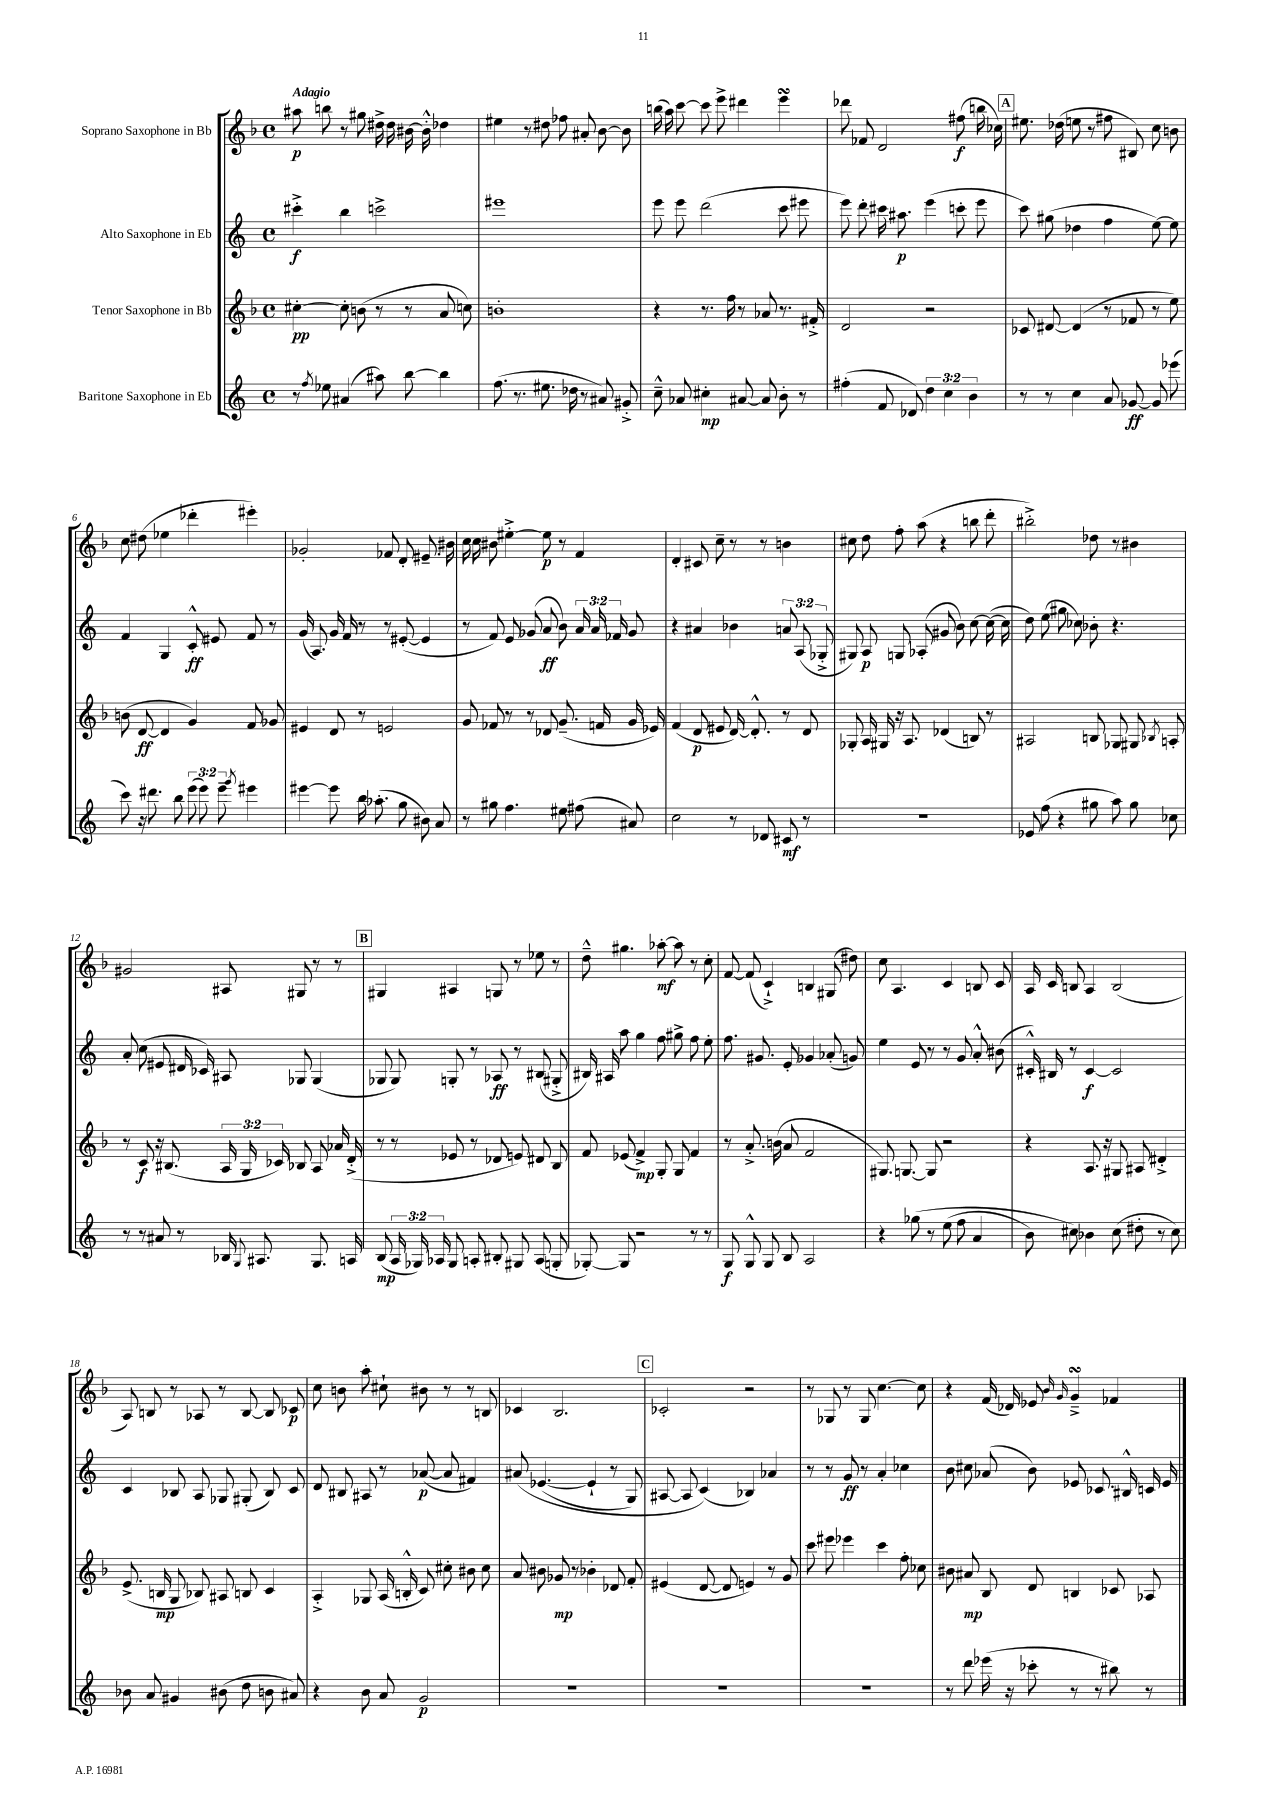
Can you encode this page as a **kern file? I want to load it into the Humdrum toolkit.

**kern	**kern	**kern	**kern
*staff4	*staff3	*staff2	*staff1
*clefG2	*clefG2	*clefG2	*clefG2
*k[]	*k[b-]	*k[]	*k[b-]
*M4/4	*M4/4	*M4/4	*M4/4
*met(c)	*met(c)	*met(c)	*met(c)
8r	[4cc#'	4ccc#'^	8aa#
8qff	.	.	.
8ee-	.	.	8bb
(4a#	8cc#']	4bb	8r
.	(8b	.	8gg#
8aa#)	8r	2ccc^	16dd#^
.	.	.	16dd#
[8bb	8r	.	[16b#
.	.	.	16b#'^^]
4bb]	8a	.	4dd-
.	8cc)	.	.
=	=	=	=
(8.ff	1b'	1eee#	4ee#
8.r	.	.	.
.	.	.	8r
8.ee#	.	.	8dd#
.	.	.	8ff-
16dd-	.	.	.
8r	.	.	8a#'
8a#)	.	.	[8b-
8g#'^	.	.	8b-]
=	=	=	=
8cc~^^	4r	8eee	(16bb
.	.	.	16aa)
8a-	.	8eee	[8ccc
4cc#'	8.r	(2ddd	8ccc]
.	.	.	8eee^
.	16ff	.	.
[8a#	8r	.	4ddd#
8a#]	8a-	.	.
8b'	8.r	8ccc	4eee
8r	.	8eee#	.
.	16f#'^	.	.
=	=	=	=
(4ff#'	2d	8eee)	8ddd-
.	.	8ddd'	8f-
8f	.	16ccc#	2d
.	.	8.aa#	.
8d-)	.	.	.
6dd	2r	(4eee	.
6cc	.	.	.
.	.	8ccc'	(8ff#
6b	.	.	.
.	.	8eee	16bb
.	.	.	16cc-)
=	=	=	=
8r	8c-	8ccc)	8.ee#
8r	[8d#	(8gg#	.
.	.	.	(16dd-
4cc	(4d#]	4dd-	8ee
.	.	.	8r
8a	8r	4ff	8ff#
[8g-	8f-	.	8B#)
8g-]	8r	[8ee)	8cc
(8eee-	8ee)	8ee]	8b
=	=	=	=
8ccc)	(8b	4f	8cc
16r	[8d	.	(8dd#
8.ddd#	.	.	.
.	4d]	4G	4ee-
8bb	.	.	.
(12eee	4g)	8c'^^	4ddd-'
12eee)	.	.	.
.	.	8e#	.
12eee~	.	.	.
8qggg	.	.	.
4eee#	8f	8f	4eee#')
.	8g-	8r	.
=	=	=	=
[4eee#	4e#	(16g	2g-'
.	.	8.A)	.
8eee#]	8d	16g	.
.	.	16f	.
16bb	8r	8r	.
(8.aa-'	.	.	.
.	2e	8r	8f-
8gg	.	([8e#'	8d'
8b#)	.	4e#]	8.e#~
8a	.	.	.
.	.	.	16b#
=	=	=	=
8r	8g	8r	16cc
.	.	.	16cc
8gg#	8f-	8f)	8b#
4.ff	8r	8e	[4ee#'^
.	8r	(8g-	.
.	8d-	8a	8ee#]
8ee#	(8.g~	8b)	8r
(8ff#	.	24a	4f
.	.	24a	.
.	16f	.	.
.	.	24f-	.
8a#)	16g	8g-	.
.	16e-)	.	.
=	=	=	=
2cc	(4f	4r	4d'
.	8d	4a#	8c#
.	8e#	.	8cc~
8r	[16d)	4b-	8r
.	8.d'^^]	.	.
8d-	.	.	8r
8c#	8r	12a	4b
.	.	(12A	.
8r	8d	.	.
.	.	12G-'^	.
=	=	=	=
1r	8G-'	8G#)	8cc#
.	16A	8A	8dd
.	16G#	.	.
.	16r	8G	8ff'
.	8.A	.	.
.	.	(8A-'	(8aa
.	(4d-	8g#	4r
.	.	8b)	.
.	8B)	[8cc	8bb
.	8r	(16cc_	8ddd'
.	.	16cc]	.
=	=	=	=
8e-	2A#	8dd)	2bb#'^)
(8ff	.	(8ee	.
4r	.	8gg#	.
.	.	8cc-)	.
8gg#	8B	8b-'	8dd-
8aa)	8G-	4.r	8r
8gg#	8G#	.	4b#
.	8qB-	.	.
8cc-	8A'	.	.
=	=	=	=
8r	8r	8a'	2g#
8r	8c	(8cc	.
8a#	16r	8e#	.
.	(8.B#	.	.
8r	.	16d#	.
.	.	16c-)	.
16B-	24A	8A#	8A#
.	24G	.	.
8qqG	.	.	.
8.A#	.	.	.
.	24c-)	.	.
.	8B-	8G-	8G#
8.G	8A	(4G-	8r
.	16a-	.	8r
16A	(16d'^	.	.
=	=	=	=
(8B	8r	8G-	4G#
24A	8r	8G-)	.
24G-)	.	.	.
24A-	.	.	.
8G-	8e-	8G'	4A#
8A'	8r	8r	.
8B#'	8d-	8A-	8G
8G#	8e)	8r	8r
(8A	8d#	(8B#	8ee-
8G'	8B-	8G#'^	8r
=	=	=	=
[8G-')	8f	16B#)	8dd~^^
.	.	16A#	.
8G-]	(8e-	8aa	4.gg#
2r	4f^)	4gg	.
.	8G'	8ff	[8aa-'
.	8G	8gg#^	8aa-]
8r	4f	8ff	8r
8r	.	8ee'	8cc'
=	=	=	=
8G	8r	8.ff	[8f
8G^^	8.a'^	.	(8f]
.	.	8.g#	.
8G	.	.	4c`^)
.	(16b	.	.
8B	8a	8e'	.
2A	2f	4g-	4B
.	.	(8a-'	(8G#
.	.	8g)	8dd#)
=	=	=	=
4r	8.G#)	4ee	8cc
.	.	.	4.A
.	[8.G	.	.
&(8gg-	.	8e	.
8r	8G]	8r	.
(8ee	2r	8r	4c
8ff	.	8g	.
4a	.	8a'^^	8B
.	.	(8b#	8c
=	=	=	=
8b)	4r	16c#'^^)	16A
.	.	16B#	16c
8cc#&)	.	8r	8B
4b-	8.A	[4c#	4A
.	16r	.	.
(8cc#	8G#	2c#]	(2B
8dd#'	8A#	.	.
8r	4d#'^	.	.
8cc#)	.	.	.
=	=	=	=
8b-	(8.e^	4c	8A)
8a	.	.	8B
.	16B	.	.
4g#	8G	8B-	8r
.	8B-)	8A	8A-
(8b#	8A#	8G-	8r
8dd	8B	(8G#'	[8B
8b	4c	8B-)	8B]
8a#)	.	8c	8c-
=	=	=	=
4r	4A'^	8d	8cc
.	.	8B#	8b
8b	8G-	8A#	8aa'
8a	(16A	8r	8cc#`
.	16B'^^	.	.
2g	8c)	([8a-	8b#
.	8cc#'	8a-]	8r
.	8b#	4f#)	8r
.	8cc#	.	8B
=	=	=	=
1r	8a	&(8a#	4c-
.	8b#	([4.e-	.
.	8g-	.	2.B-
.	8r	.	.
.	4b-'	4e-`]	.
.	8d-	8r	.
.	8f'	8G)	.
=	=	=	=
1r	(4e#	[8A#	2c-'
.	.	8A#]	.
.	[8d	(4c&)	.
.	8d]	.	.
.	4e)	4B-)	2r
.	8r	4a-	.
.	8g	.	.
=	=	=	=
1r	8ccc	8r	8r
.	8eee#	8r	8G-
.	4eee-	8g	8r
.	.	8r	8G-
.	4ccc	4a'	[4.cc
.	8ff'	4cc-	.
.	8cc-	.	8cc]
=	=	=	=
8r	8b#	8b	4r
8ddd	8a#	8cc#	.
(16eee-	8B-	(8a-	(16f
16r	.	.	16d-)
8ccc-'	8d	8b)	8e-
.	.	.	16qqb-
.	.	.	16qqg
8r	4B	8e-	4g~^
8r	.	8.c-	.
8bb#)	8c-	.	4f-
.	.	16B#^^	.
8r	8A-	16c	.
.	.	16e-	.
==	==	==	==
*-	*-	*-	*-
